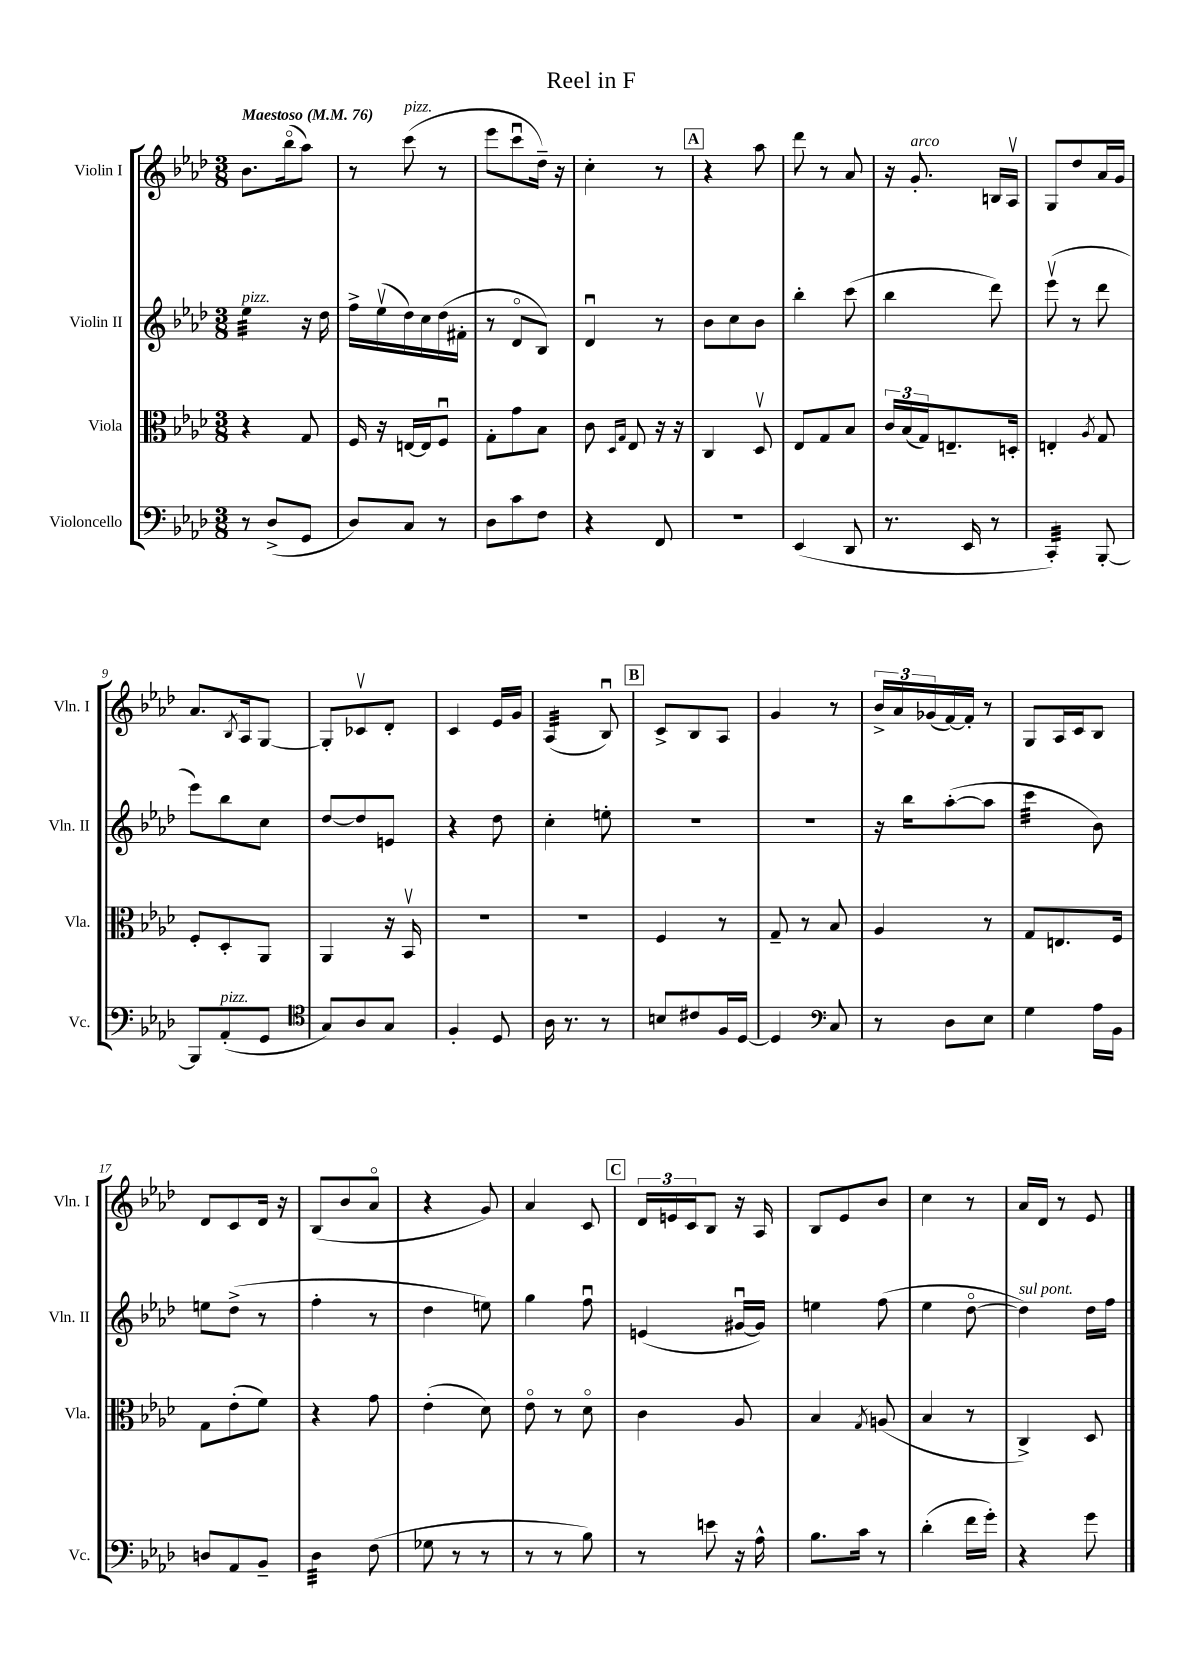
\header { title = "Reel in F" }
<<
\new StaffGroup <<
\new Staff = "s0" \with { instrumentName = "Violin I" shortInstrumentName = "Vln. I" } {
    \clef treble \key aes \major \numericTimeSignature \time 3/8 \tempo "Maestoso" 4 = 76
    bes'8. bes''16\flageolet( aes''8) |
    r8 c'''8^\markup { \italic "pizz." }( r8 |
    ees'''8 c'''8\downbow des''16--) r16 |
    c''4-. r8 |
    \mark \markup { \box "A" } r4 aes''8 |
    des'''8 r8 aes'8 |
    r16 g'8.-.^\markup { \italic "arco" } b16 aes16\upbow |
    g8 des''8 aes'16 g'16 |
    aes'8. \acciaccatura { bes8 } aes16 g8~ |
    g8-. ces'8\upbow des'8-. |
    c'4 ees'16 g'16 |
    aes4:32( bes8\downbow) |
    \mark \markup { \box "B" } c'8-> bes8 aes8 |
    g'4 r8 |
    \tuplet 3/2 { bes'16-> aes'16 ges'16( } f'16~) f'16-. r8 |
    g8 aes16 c'16 bes8 |
    des'8 c'8 des'16 r16 |
    bes8( bes'8 aes'8\flageolet |
    r4 g'8) |
    aes'4 c'8 |
    \mark \markup { \box "C" } \tuplet 3/2 { des'16 e'16 c'16 } bes8 r16 aes16 |
    bes8 ees'8 bes'8 |
    c''4 r8 |
    aes'16 des'16 r8 ees'8 \bar "|." |
}
\new Staff = "s1" \with { instrumentName = "Violin II" shortInstrumentName = "Vln. II" } {
    \clef treble \key aes \major \numericTimeSignature \time 3/8
    ees''4:32^\markup { \italic "pizz." } r16 des''16 |
    f''16-> ees''16\upbow( des''16) c''16 des''16( fis'16-. |
    r8 des'8\flageolet bes8) |
    des'4\downbow r8 |
    \mark \markup { \box "A" } bes'8 c''8 bes'8 |
    bes''4-. c'''8( |
    bes''4 des'''8) |
    ees'''8\upbow( r8 des'''8 |
    ees'''8) bes''8 c''8 |
    des''8~ des''8 e'8 |
    r4 des''8 |
    c''4-. e''8-. |
    \mark \markup { \box "B" } R4. |
    R4. |
    r16 bes''16 aes''8~-.( aes''8 |
    c'''4:32 bes'8) |
    e''8 des''8->( r8 |
    f''4-. r8 |
    des''4 e''8) |
    g''4 f''8\downbow |
    \mark \markup { \box "C" } e'4( gis'16~\downbow gis'16) |
    e''4 f''8( |
    ees''4 des''8~\flageolet |
    des''4^\markup { \italic "sul pont." }) des''16 f''16 \bar "|." |
}
\new Staff = "s2" \with { instrumentName = "Viola" shortInstrumentName = "Vla." } {
    \clef alto \key aes \major \numericTimeSignature \time 3/8
    r4 g8 |
    f16 r16 e16~ e16 f8\downbow |
    g8-. g'8 bes8 |
    c'8 \grace { des16 g16 } ees8 r16 r16 |
    \mark \markup { \box "A" } c4 des8\upbow |
    ees8 g8 bes8 |
    \tuplet 3/2 { c'16 bes16( g16) } e8.-- d16-. |
    e4-. \acciaccatura { aes8 } g8 |
    f8-. des8-. aes,8 |
    aes,4 r16 bes,16\upbow |
    R4. |
    R4. |
    \mark \markup { \box "B" } f4 r8 |
    g8-- r8 bes8 |
    aes4 r8 |
    g8 e8. f16 |
    g8 ees'8-.( f'8) |
    r4 g'8 |
    ees'4-.( des'8) |
    ees'8\flageolet r8 des'8\flageolet |
    \mark \markup { \box "C" } c'4 aes8 |
    bes4 \acciaccatura { g8 } a8( |
    bes4 r8 |
    c4->) des8 \bar "|." |
}
\new Staff = "s3" \with { instrumentName = "Violoncello" shortInstrumentName = "Vc." } {
    \clef bass \key aes \major \numericTimeSignature \time 3/8
    r8 des8->( g,8 |
    des8) c8 r8 |
    des8 c'8 f8 |
    r4 f,8 |
    \mark \markup { \box "A" } R4. |
    ees,4( des,8 |
    r8. ees,16 r8 |
    c,4:32-.) bes,,8~-. |
    bes,,8 aes,8-.^\markup { \italic "pizz." }( g,8 |
    \clef tenor g8) aes8 g8 |
    f4-. des8 |
    aes16 r8. r8 |
    \mark \markup { \box "B" } b8 cis'8 f16 des16~ |
    des4 \clef bass c8 |
    r8 des8 ees8 |
    g4 aes16 bes,16 |
    d8 aes,8 bes,8-- |
    des4:32 f8( |
    ges8 r8 r8 |
    r8 r8 bes8) |
    \mark \markup { \box "C" } r8 e'8 r16 aes16-^ |
    bes8. c'16 r8 |
    des'4-.( f'16 g'16-.) |
    r4 g'8 \bar "|." |
}
>>
>>
